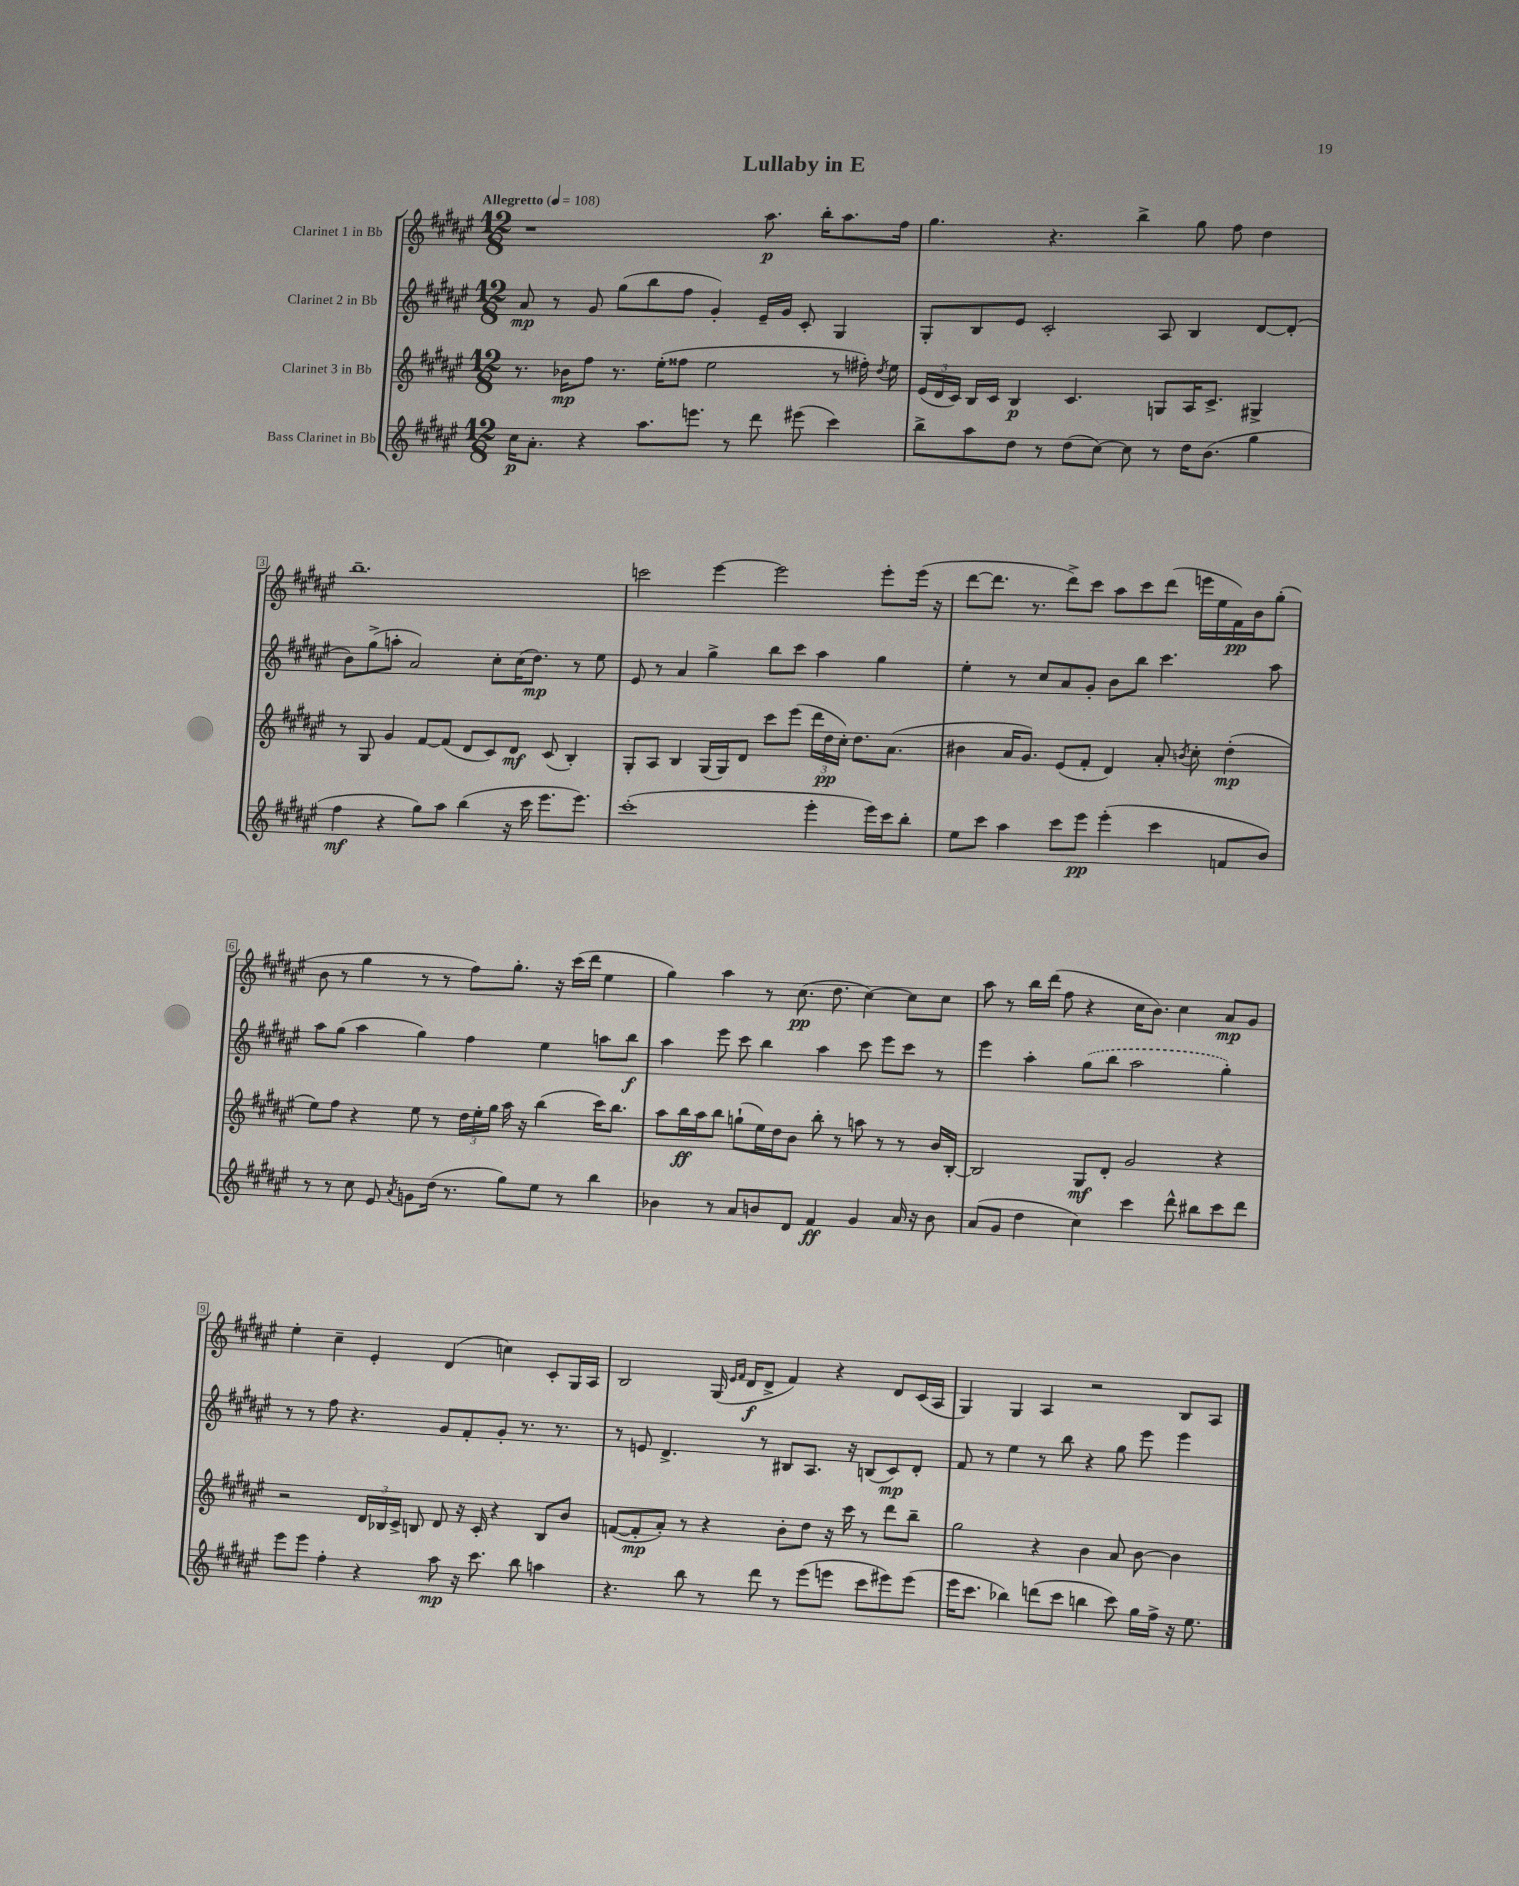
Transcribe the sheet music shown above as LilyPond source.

\header { title = "Lullaby in E" }
<<
\new StaffGroup <<
\new Staff = "s0" \with { instrumentName = "Clarinet 1 in Bb" } {
    \clef treble \key fis \major \numericTimeSignature \time 12/8 \tempo "Allegretto" 4 = 108
    \autoBeamOff r1 ais''8.\p b''16[-. ais''8. fis''16] |
    gis''4. r4. b''4-> gis''8 fis''8 dis''4 |
    b''1.-- |
    c'''2 eis'''4~ eis'''2 eis'''8[-. eis'''16]( r16 |
    dis'''8[~ dis'''8.] r8. dis'''8[->) cis'''8] ais''8[ cis'''8 dis'''8]( e'''16[ eis''16 fis'16\pp) b'16 gis''8]-.( |
    b'8 r8 gis''4 r8 r8 fis''8[) gis''8.]-. r16 cis'''16[( dis'''16] eis''4 |
    gis''4) ais''4 r8 cis''8.\pp( dis''8. cis''4~) cis''8[ cis''8] |
    ais''8 r8 b''16[ dis'''16]( fis''8 r4 cis''16[ b'8.]) cis''4 ais'8[\mp gis'8] |
    eis''4-. cis''4-- eis'4-. dis'4( c''4) cis'8[-. gis16 ais16] |
    b2 gis16( \grace { eis'16[ fis'16] } dis'16[\f dis'8]-> fis'4) r4 dis'8[ cis'16( ais16] |
    gis4) gis4 ais4 r2 b8[ ais8] \bar "|." |
}
\new Staff = "s1" \with { instrumentName = "Clarinet 2 in Bb" } {
    \clef treble \key fis \major \numericTimeSignature \time 12/8
    \autoBeamOff ais'8\mp r8 gis'8 gis''8[( b''8 fis''8] gis'4-.) eis'16[-- gis'16] cis'8-. gis4 |
    gis8[-. b8 eis'8] cis'2-. ais8 b4 dis'8[~ dis'8]-.( |
    b'8[) gis''8->( a''8]-. ais'2) cis''8[-. cis''16( dis''8.]\mp) r8 eis''8 |
    eis'8 r8 ais'4 gis''4-> b''8[ cis'''8] ais''4 gis''4 |
    eis''4-. r8 cis''8[ ais'8 gis'8]-. b'8[ b''8] cis'''4. ais''8 |
    ais''8[ gis''8]( ais''4 gis''4) fis''4 eis''4 a''8[ b''8]\f |
    ais''4 eis'''8 cis'''8 b''4 ais''4 cis'''8 eis'''8[ cis'''8] r8 |
    eis'''4 ais''4-. \once \slurDashed gis''8[( b''8] ais''2 gis''4-.) |
    r8 r8 fis''8 r4. gis'8[ fis'8-. gis'8]-. r8. r8. |
    r8 e'8 dis'4.-> r8 bis8[ ais8.] r16 b8[( cis'8\mp) dis'8]-. |
    fis'8 r8 eis''4 r8 b''8 r4 gis''8 eis'''8 eis'''4 \bar "|." |
}
\new Staff = "s2" \with { instrumentName = "Clarinet 3 in Bb" } {
    \clef treble \key fis \major \numericTimeSignature \time 12/8
    \autoBeamOff r8. bes'16[\mp fis''8] r8. eis''16[-.( fisis''8] eis''2 r8 fis''16-.) \acciaccatura { dis''8 } eis''16 |
    \tuplet 3/2 { eis'16[( dis'16 cis'16]) } b16[ cis'16] b4\p cis'4. g8[ ais16 cis'8.]-> gis4-> |
    r8 gis8 gis'4 fis'8[~ fis'8]( dis'8[ cis'8) dis'8]\mf cis'8( b4-.) |
    gis8[-. ais8] b4 gis16[( gis16) dis'8] cis'''8[ eis'''8]( \tuplet 3/2 { dis'''16[ dis''16\pp cis''16]-.) } dis''8.[ ais'8.]( |
    bis'4 ais'16[ gis'8.]) eis'8[( fis'8]-. dis'4) ais'8-. \acciaccatura { b'8 } cis''8-. dis''4-.\mp( |
    eis''8[) fis''8] r4 eis''8 r8 \tuplet 3/2 { dis''16[ eis''16-. gis''16] } ais''16 r16 b''4( cis'''16[) b''8.] |
    ais''8[ b''16\ff ais''16 b''8] g''8[-!( eis''16) dis''16 b'8] b''8-. r8 a''8 r8 r8 b'16[ b16]~-. |
    b2 gis8[\mf dis'8]-. gis'2 r4 |
    r2 \tuplet 3/2 { dis'16[ bes16 cis'16]-> } b8 dis'8 r16 cis'16-. r4 b8[ b'8] |
    f'8[~( f'8-.\mp ais'8]-.) r8 r4 b'8[-. dis''8] r16 cis'''16 r8 dis'''8[ b''8]-- |
    gis''2 r4 b'4 ais'8 b'8~ b'4 \bar "|." |
}
\new Staff = "s3" \with { instrumentName = "Bass Clarinet in Bb" } {
    \clef treble \key fis \major \numericTimeSignature \time 12/8
    \autoBeamOff cis''16[\p ais'8.]-. r4 ais''8.[ e'''8.] r8 dis'''8 eis'''8( cis'''4) |
    b''8[-> ais''8 dis''8] r8 dis''8[( cis''8]~) cis''8 r8 dis''16[ b'8.]( gis''4 |
    fis''4\mf r4 gis''8[) ais''8] b''4( r16 cis'''16 eis'''8.[ eis'''8.]) |
    cis'''1-.( eis'''4-. eis'''16[) cis'''16 b''8]-. |
    eis''8[ cis'''8] ais''4 cis'''8[ eis'''8]\pp eis'''4-.( cis'''4 f'8[ b'8]) |
    r8 r8 cis''8 eis'8 \acciaccatura { ais'8 } g'8[ dis''16]( r8. gis''8[) eis''8] r8 b''4 |
    bes'4 r8 ais'8[ b'8 dis'8] fis'4\ff gis'4 ais'16 r16 b'8 |
    ais'8[( gis'8] dis''4 cis''4) cis'''4 dis'''8-^ bis''8[ cis'''8 dis'''8] |
    eis'''8[ eis'''8] fis''4-. r4 ais''8\mp r16 cis'''8. b''8 a''4 |
    r4. b''8 r8 dis'''8 r8 eis'''8[( e'''8] cis'''8[ eis'''8) eis'''8]( |
    eis'''16[ cis'''8.] bes''4) d'''8[( cis'''8] b''4 cis'''8) gis''16[ fis''16]-> r16 eis''8. \bar "|." |
}
>>
>>
\layout { \context { \Score \override BarNumber.stencil = #(make-stencil-boxer 0.1 0.3 ly:text-interface::print) } }
